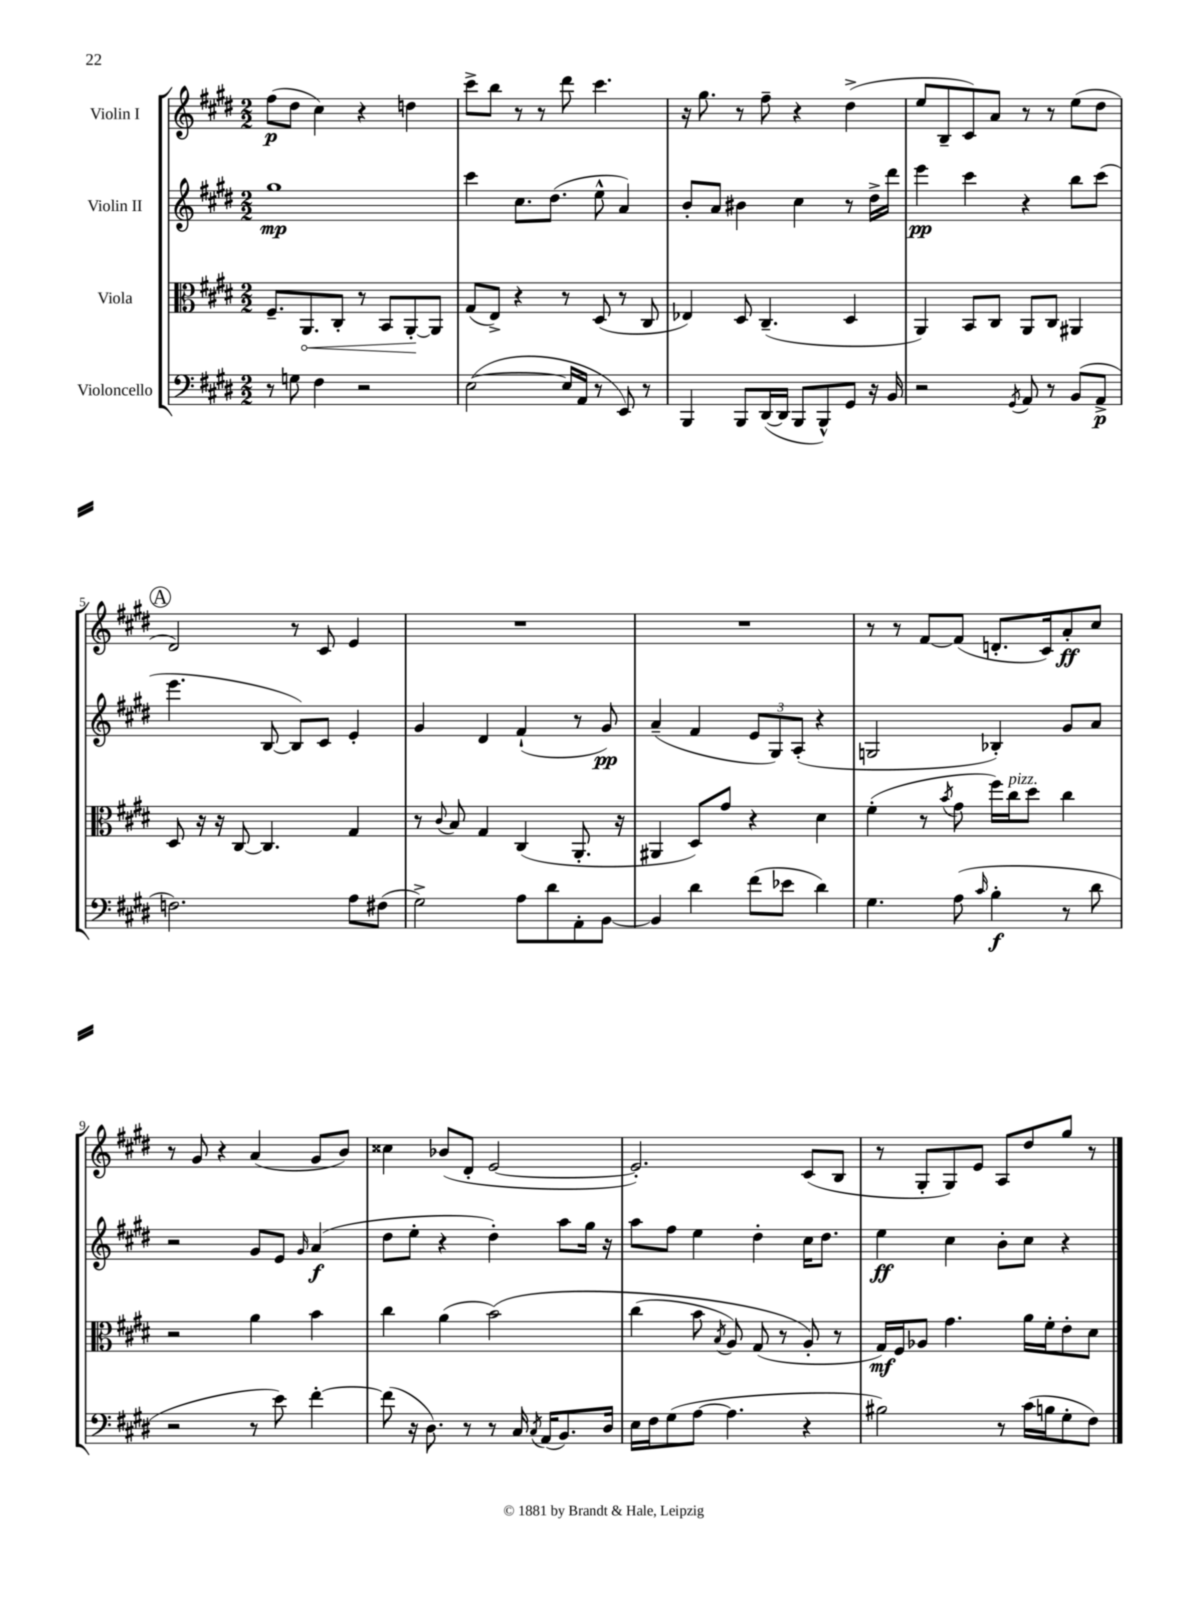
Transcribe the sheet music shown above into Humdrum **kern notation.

**kern	**kern	**kern	**kern
*staff4	*staff3	*staff2	*staff1
*clefF4	*clefC3	*clefG2	*clefG2
*k[f#c#g#d#]	*k[f#c#g#d#]	*k[f#c#g#d#]	*k[f#c#g#d#]
*M2/2	*M2/2	*M2/2	*M2/2
8r	8.F#~	1gg#	(8ff#
8G	.	.	8dd#
.	8.AA	.	.
4F#	.	.	4cc#)
.	8C#'	.	.
2r	8r	.	4r
.	8BB	.	.
.	[8AA'	.	4dd
.	8AA]	.	.
=	=	=	=
([2E	(8G#	4ccc#	8ccc#^
.	8E^)	.	8bb
.	4r	8.cc#	8r
.	.	.	8r
.	.	(8.dd#	.
16E]	8r	.	8ddd#
16AA	.	.	.
8r	(8D#	8ee^^	4.ccc#
8EE)	8r	4a)	.
8r	8C#	.	.
=	=	=	=
4BBB	4E-)	8b'	16r
.	.	.	8.gg#
.	.	8a	.
8BBB	8D#	4b#	8r
([16DD#	(4.C#~	.	8ff#~
16DD#]	.	.	.
8BBB	.	4cc#	4r
8BBB^^)	.	.	.
8GG#	4D#	8r	(4dd#^
16r	.	16dd#^	.
16BB	.	16ddd#	.
=	=	=	=
2r	4AA)	4eee	8ee
.	.	.	8B~
.	8BB	4ccc#	8c#)
.	8C#	.	8a
8qGG#	.	.	.
8AA	8AA	4r	8r
8r	8C#	.	8r
(8BB	4AA#	8bb	(8ee
8AA^	.	(8ccc#	8dd#
=	=	=	=
2.F)	8D#	4.eee	2d#)
.	16r	.	.
.	16r	.	.
.	[8C#	.	.
.	4.C#]	[8B	.
.	.	8B])	8r
.	.	8c#	8c#
8A	4G#	4e'	4e
(8F#	.	.	.
=	=	=	=
2G#^)	8r	4g#	1r
.	8qqc#	.	.
.	8B	.	.
.	4G#	4d#	.
8A	(4C#	(4f#`	.
8d#	.	.	.
8AA'	8.AA'	8r	.
[8BB	.	8g#)	.
.	16r	.	.
=	=	=	=
4BB]	4AA#	(4a~	1r
4d#	8D#)	4f#	.
.	8g#	.	.
(8f#	4r	12e	.
.	.	12G#)	.
8e-	.	.	.
.	.	(12A'	.
4d#)	4d#	4r	.
=	=	=	=
4.G#	(4f#'	2G	8r
.	.	.	8r
.	8r	.	[8f#
.	8qb	.	.
(8A	8g#	.	(8f#]
16qqc#	.	.	.
4B'	16ff#)	4B-')	8.d'
.	16cc#	.	.
.	8dd#	.	.
.	.	.	16c#)
8r	4cc#	8g#	8a'
8d#	.	8a	8cc#
=	=	=	=
2r	2r	2r	8r
.	.	.	8g#
.	.	.	4r
8r	4a	8g#	(4a
8e)	.	8e	.
.	.	16qqg#	.
[4f#'	4b	(4a	8g#
.	.	.	8b)
=	=	=	=
(8f#]	4cc#	8dd#	4cc##
16r	.	8ee'	.
8.D#)	.	.	.
.	(4a	4r	(8b-
8r	.	.	8d#'
8r	&(2b)	4dd#')	[2e
16C#	.	.	.
8qC#	.	.	.
(16AA	.	.	.
8.BB)	.	8aa	.
.	.	16gg#	.
16D#	.	16r	.
=	=	=	=
16E	(4cc#	8aa	2.e'])
16F#	.	.	.
(8G#	.	8ff#	.
[8A	8b	4ee	.
.	8qB	.	.
4.A]	8A)	.	.
.	(8G#	4dd#'	.
.	8r	.	.
4r	8A'&)	16cc#	(8c#
.	.	8.dd#	.
.	8r	.	8B
=	=	=	=
2B#)	16G#)	4ee	8r
.	16F#	.	.
.	8A-	.	8G#'
.	4.g#	4cc#	8G#)
.	.	.	8e
8r	.	8b'	8A
(16c#	16a	8cc#	8dd#
16B	16f#'	.	.
8G#'	8e'	4r	8gg#
8F#)	8d#	.	8r
==	==	==	==
*-	*-	*-	*-
